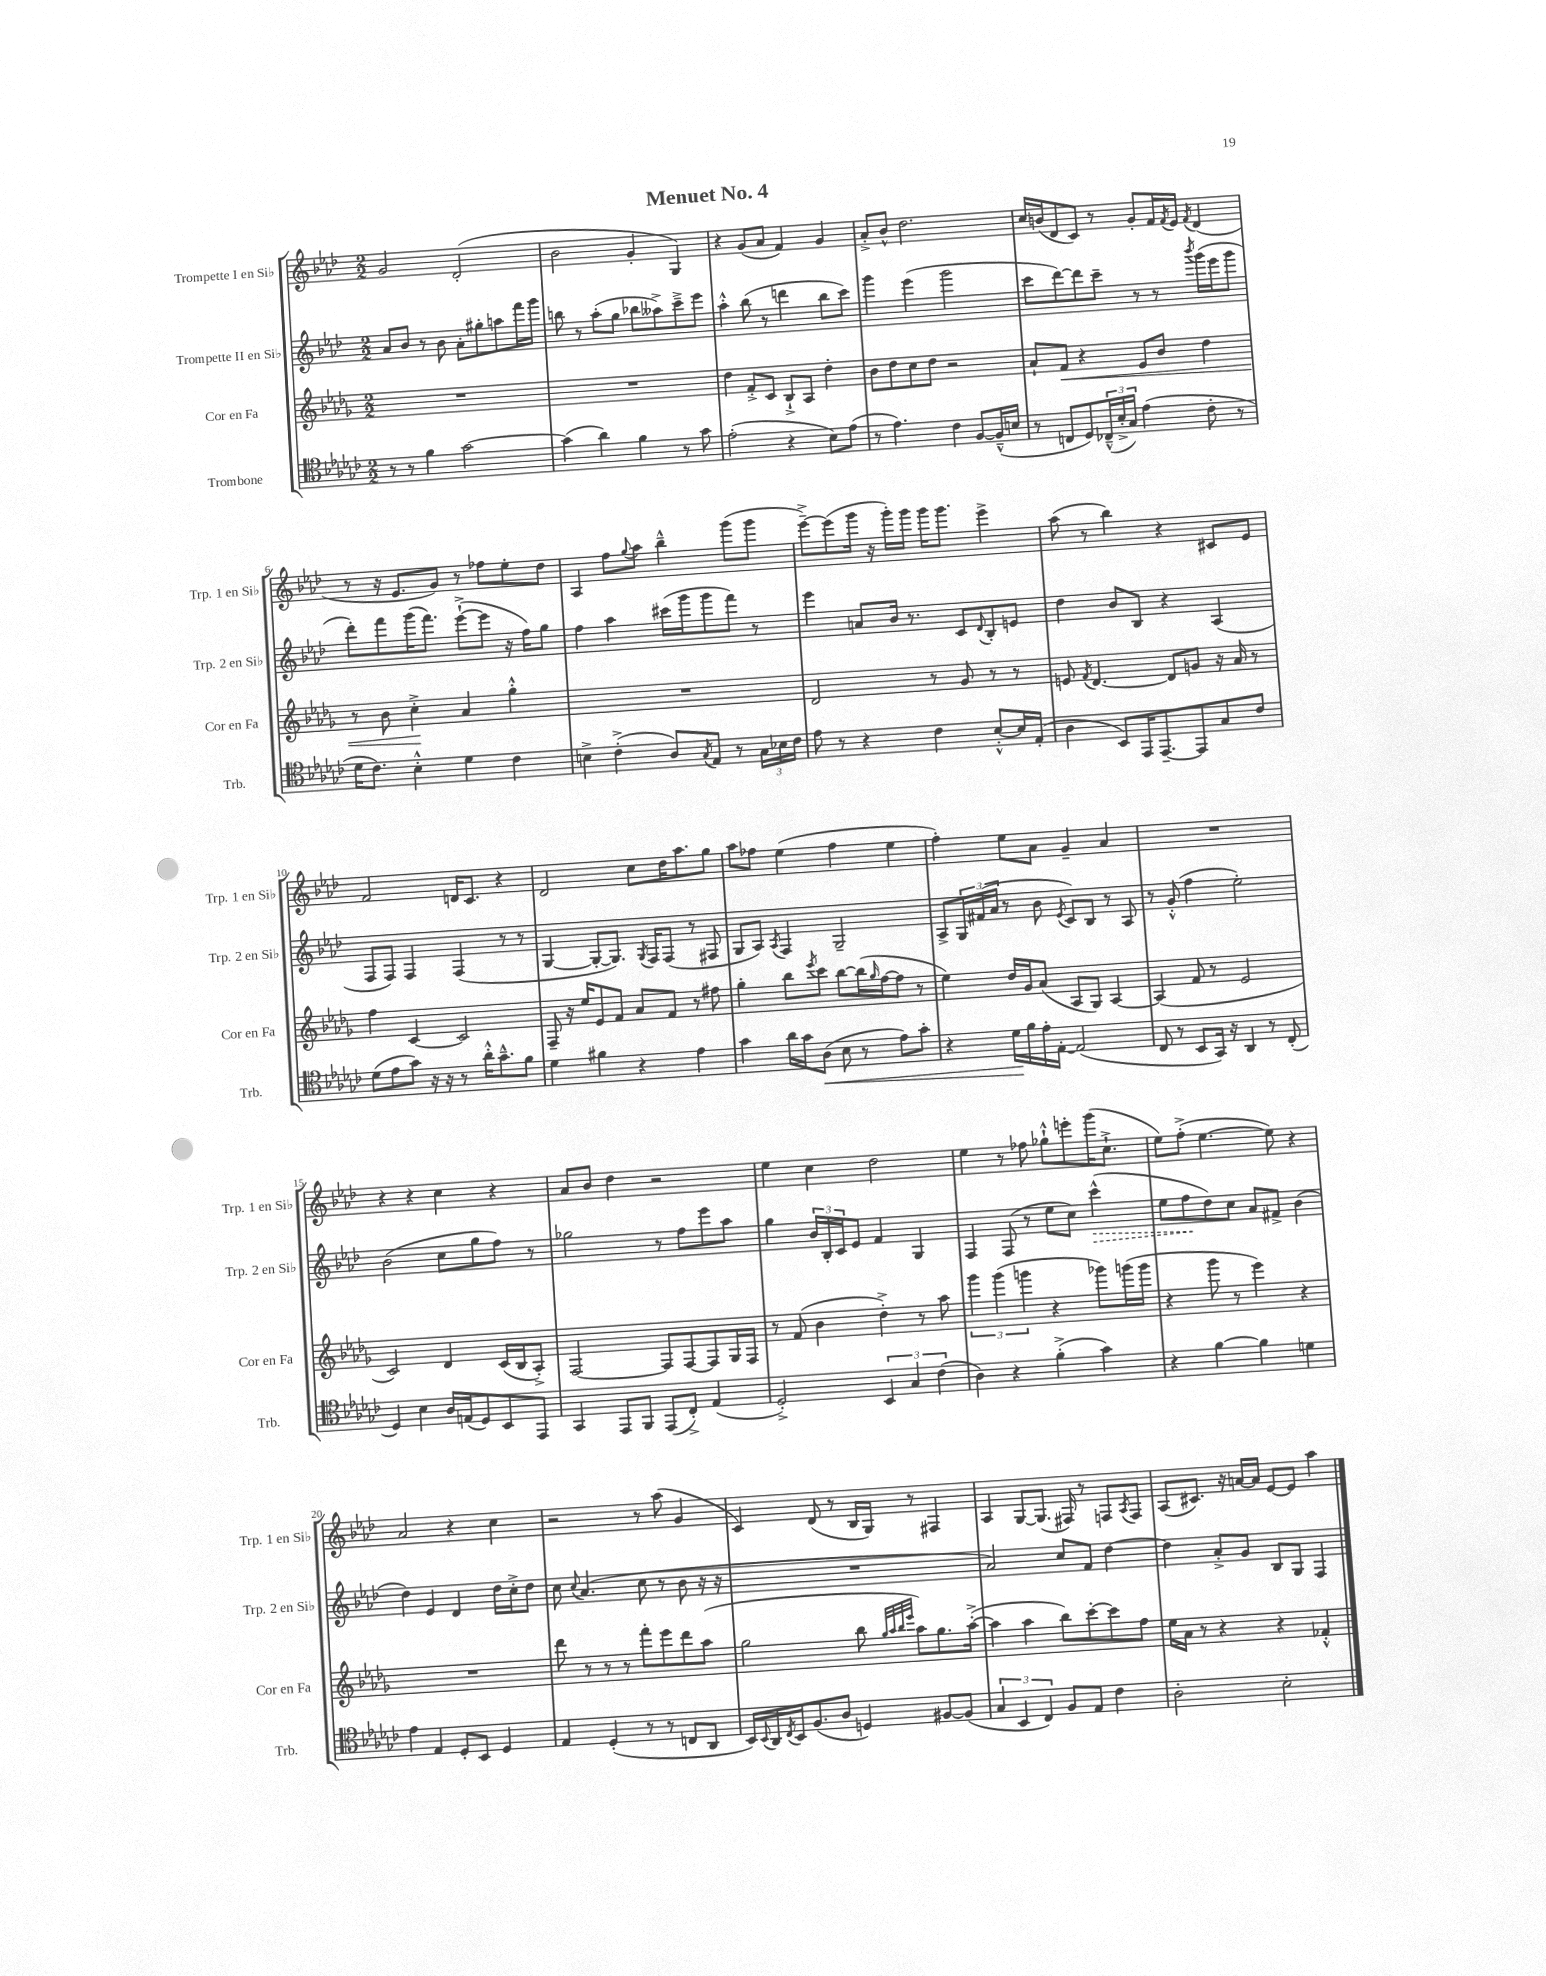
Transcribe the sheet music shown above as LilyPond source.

\header { title = "Menuet No. 4" }
<<
\new StaffGroup <<
\new Staff = "s0" \with { instrumentName = "Trompette I en Sib" shortInstrumentName = "Trp. 1 en Sib" } {
    \clef treble \key aes \major \numericTimeSignature \time 2/2
    g'2 des'2-.( |
    bes'2 g'4-. g4) |
    r4 g'8( aes'8 f'4) g'4 |
    aes'8-.-> bes'8-^ des''2. |
    c''16 b'16( des'8 c'8) r8 g'8-. f'16 \acciaccatura { f'8 } ees'16 \acciaccatura { f'8 } des'4( |
    r8 r16 ees'8. g'8) r8 fes''8 ees''8-. des''8 |
    aes4 f''8 \appoggiatura { g''8 } aes''8 bes''4---^ g'''8( g'''8 |
    ees'''8~--->) ees'''8( g'''16 r16 g'''16-.) g'''16 g'''16 g'''8. ees'''4-> |
    aes''8( r8 bes''4) r4 cis'8 ees'8 |
    f'2 d'16 c'8. r4 |
    des'2 c''8 des''16 aes''8. g''8 |
    aes''8 fes''8 ees''4( fes''4 ees''4 |
    f''4-.) ees''8 aes'8 g'4-- aes'4 |
    R1 |
    r4 r4 c''4 r4 |
    aes'8 bes'8 des''4 r2 |
    ees''4 c''4 des''2 |
    ees''4 r8 fes''8 ges''8-!-^ e'''8-. g'''16( c''8.-!-> |
    ees''8) f''8-.->( ees''4.~ ees''8) r4 |
    aes'2 r4 c''4 |
    r2 r8 aes''8( g'4 |
    c'4) des'8( r8 bes16 g16) r8 fis4 |
    aes4 g8~ g8.( fis16) r8 f8 \acciaccatura { aes8 } f8 |
    aes8( cis'8.) r16 a'16~ a'16 ees'8~ ees'8 aes''4 \bar "|." |
}
\new Staff = "s1" \with { instrumentName = "Trompette II en Sib" shortInstrumentName = "Trp. 2 en Sib" } {
    \clef treble \key aes \major \numericTimeSignature \time 2/2
    aes'8 bes'8 r8 bes'8 aes'8-. gis''8-. a''8 f'''16 g'''16 |
    b''8 r8 aes''8-.( g''8 bes''8 aeses''8->) c'''8---> ees'''8 |
    aes''4-.-^ bes''8( r8 d'''4 bes''8 c'''8) |
    g'''4 ees'''4( g'''2 |
    c'''8 des'''8~) des'''8 c'''8-- r8 r8 \acciaccatura { bes'''8 } g'''16( ees'''16 g'''8 |
    des'''8-.) f'''8 g'''16( f'''8.) ees'''8~-!->( ees'''8 r16 f''16) g''8 |
    f''4 aes''4 cis'''16( g'''16 g'''8 f'''8) r8 |
    ees'''4 a'8 bes'16 r8. c'8 \appoggiatura { des'8 } bes8-. e'8 |
    des''4 bes'8 bes8 r4 aes4( |
    f8 f8) f4 f4( r8 r8 |
    g4~ g8~-. g8.) \acciaccatura { g8 } f16 f8( r8 fis8 |
    g8 aes8) \acciaccatura { aes8 } f4 g2-- |
    aes8-> \tuplet 3/2 { g16 fis'16( aes'16 } r8 bes'8 \acciaccatura { ees'8 } c'8) bes8 r8 aes8 |
    r8 g'8-.-^( f''4 ees''2-.) |
    bes'2( c''8 g''8 f''8) r8 |
    ges''2 r8 f''8 ees'''8 aes''8 |
    g''4 \tuplet 3/2 { bes'16 bes16-. c'16 } ees'8 f'4 g4 |
    f4 f8( r8 ees''8 c''8) \once \override Hairpin.style = #'dashed-line c'''4-^\>( |
    ees''8 f''8\! des''8) c''8 aes'8 fis'8-> bes'4( |
    des''4) ees'4 des'4 des''16 c''16-.-> des''8 |
    c''8 \appoggiatura { c''8 } aes'4.( c''8 r8 bes'8 r16 r16 |
    R1 |
    aes'2) c''8 f'8 des''4~ |
    des''4 aes'8-.-> g'8 bes8 g8 f4 \bar "|." |
}
\new Staff = "s2" \with { instrumentName = "Cor en Fa" shortInstrumentName = "Cor en Fa" } {
    \clef treble \key des \major \numericTimeSignature \time 2/2
    R1 |
    R1 |
    des''4 f'8-.-> c'8 bes8-!-> aes8 des''4-. |
    bes'8 des''8 c''8 des''8 r2 |
    aes'8-! f'8\< r4 ees'8 bes'8 des''4 |
    r8 bes'8 c''4-.->\! aes'4 ges''4-.-^ |
    R1 |
    des'2 r8 ges'8 r8 r8 |
    e'8 \acciaccatura { f'8 } des'4.~ des'8 g'8 r16 aes'16 r8 |
    f''4 c'4~ c'2 |
    f8-- r16 ees''16 ees'8 f'8 aes'8 f'8 r8 fis''8 |
    ges''4-. bes''8 \acciaccatura { ees'''8 } c'''8 bes''8~ bes''16( \grace { ges''16 } f''16~ f''8 r8 |
    ees''4) des''16 ges'16 aes'8( aes8 ges8) aes4~ |
    aes4( f'8 r8 ees'2 |
    c'2) des'4 c'16( bes16 aes8-.->) |
    f2~ f8 f8~ f8 ges16 f16 |
    r8 f'8( bes'4 des''4-.->) r8 aes''8 |
    \tuplet 3/2 { ges'''4 ges'''4( g'''4 } r4 ges'''8) g'''16( g'''16 |
    r4 ges'''8 r8 ees'''4) r4 |
    R1 |
    des'''8 r8 r8 r8 f'''8-. ees'''8 des'''8 aes''8( |
    ges''2 bes''8 \grace { ges''32 aes''32 bes''32 ees'''32 } aes''8) ges''8. aes''16~-.->( |
    aes''4 aes''4 bes''8) c'''8~-. c'''8 f''8 |
    ees''16 aes'16 r8 r4 r4 fes'4-.-^ \bar "|." |
}
\new Staff = "s3" \with { instrumentName = "Trombone" shortInstrumentName = "Trb." } {
    \clef tenor \key ges \major \numericTimeSignature \time 2/2
    r8 r8 f'4 ges'2~ |
    ges'4( aes'4) f'4 r8 ges'8 |
    ees'2-.( r4 bes8) ees'8( |
    r8 ees'4.) ces'4 f8~ f16---^( b16 |
    r8 c8 des8) \tuplet 3/2 { ces16---^( bes16-.-> ges16) } ees'4( ces'8-. r8 |
    des'16 ces'8.) bes4-.-^ des'4 ces'4 |
    b4-> ces'4-.->( aes8) \acciaccatura { ges8 } ees8 r8 \tuplet 3/2 { ges16 bes16 ces'16 } |
    ees'8 r8 r4 ces'4 bes8~-.-^ bes16 ees16-.( |
    aes4 bes,8) ees,16 ees,8.~-- ees,8 ges8 ces'8 |
    des'8( ees'8 ges'8) r16 r16 r8 aes'16-.-^ ges'8.---^ f'8 |
    des'4 fis'4 r4 ees'4 |
    ges'4 aes'16 ges'16 aes8\<( bes8 r8 ees'8) ges'8-. |
    r4 des'16\! f'16 ees'16-. ees16~-. ees2( |
    ces8 r8 bes,8 ges,16) r16 aes,4 r8 ces8-.( |
    des4) bes4 aes16 e16( des8) bes,8 ees,8 |
    ges,4 ees,8 f,8 ees,8( ces8-.->) ees4( |
    des2-.->) \tuplet 3/2 { bes,4 ges4 ces'4( } |
    aes4) r4 f'4-.->( ges'4) |
    r4 f'4~ f'4 d'4 |
    ees'4 ees4 des8-. bes,8 des4 |
    ees4 des4-.( r8 r8 c8 aes,8 |
    bes,16) \appoggiatura { bes,8 } aes,16 \acciaccatura { ces8 } bes,16 f8.( aes8 d4) fis8~ fis8( |
    \tuplet 3/2 { ges4 bes,4 ces4) } f8 ees8 ces'4 |
    aes2-. bes2-. \bar "|." |
}
>>
>>
